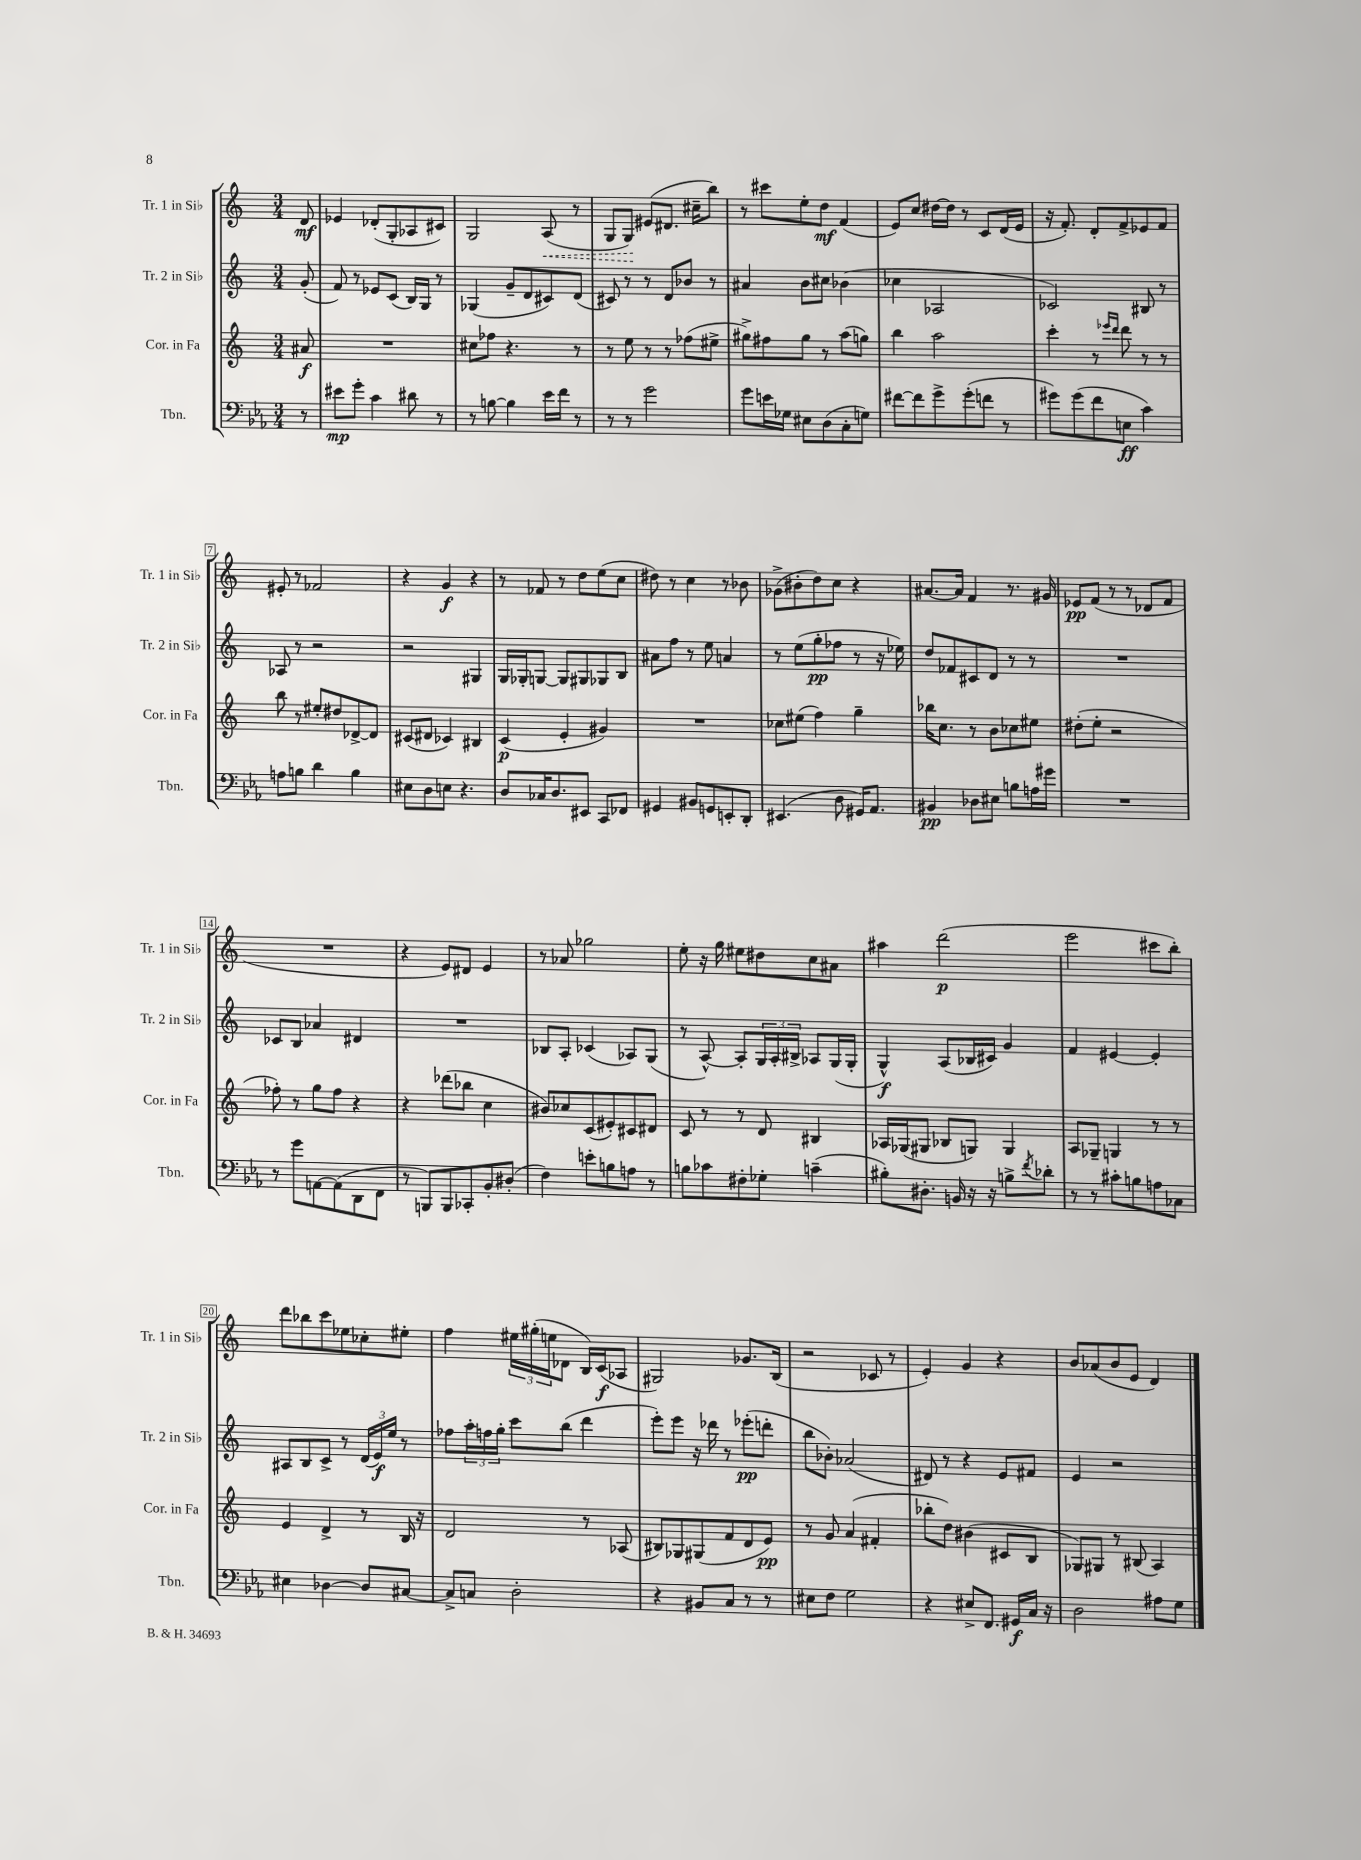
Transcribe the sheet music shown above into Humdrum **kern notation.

**kern	**kern	**kern	**kern
*staff4	*staff3	*staff2	*staff1
*clefF4	*clefG2	*clefG2	*clefG2
*k[b-e-a-]	*k[]	*k[]	*k[]
*M3/4	*M3/4	*M3/4	*M3/4
8r	8a#	(8g'	8d
=	=	=	=
8e#	2.r	8f)	4e-
8g'	.	8r	.
4c	.	8e-	(8d-'
.	.	(8c	8G'
8d#	.	16B)	8A-
.	.	16G	.
8r	.	8r	8c#)
=	=	=	=
8r	8cc#	(4G-	2G
[8B	8ff-	.	.
4B]	4.r	8g~	.
.	.	8d	.
16e-	.	8c#)	(8A
16f	.	.	.
8r	8r	(8d	8r
=	=	=	=
8r	8r	8c#)	8G
8r	8ee	8r	8G)
2g	8r	8r	(8e#
.	8r	8d	8.d#
.	(8ff-	8b-	.
.	.	.	16cc#~
.	8ee#^	8r	8bb)
=	=	=	=
8g	8gg#^)	4a#	8r
16e	8ff#	.	8ccc#
16G-	.	.	.
8E#	8gg#	8b	8ee'
(8D	8r	8cc#	8dd
8C'	(8aa	(4b-	(4f
8G)	8gg)	.	.
=	=	=	=
[8f#	4bb	4cc-	8e)
8f#]	.	.	8cc
8g^	2aa	2A-	[16dd#
.	.	.	16dd#]
(8g'	.	.	8r
8f	.	.	8c
8r	.	.	(16d
.	.	.	16e
=	=	=	=
8g#)	4ccc'	2c-)	16r
.	.	.	8.f')
(8g#	.	.	.
8f	8r	.	8d'
.	16qqeee-	.	.
.	16qqddd	.	.
8E	8ddd	.	8f^
4c)	8r	8B#	8e-
.	8r	8r	8f
=	=	=	=
8A	8bb	8A-	8e#'
8B	8r	8r	8r
4d	8ee#'	2r	2f-
.	8dd#	.	.
4B	[8d-^	.	.
.	8d-]	.	.
=	=	=	=
8E#	(8c#	2r	4r
8D	8d#	.	.
8E	4c-)	.	4g
4.r	.	.	.
.	4B#	4G#	4r
=	=	=	=
8D	(4c	16G	8r
.	.	16G-'	.
16C-	.	[8G	8f-
8.D	.	.	.
.	4e'	8G]	8r
8EE#	.	8G#	8dd
8CC	4g#)	8G-	(8ee
8FF-	.	8B	8cc
=	=	=	=
4GG#	2.r	8a#	8dd#)
.	.	8ff	8r
8BB#	.	8r	4cc
8GG	.	8ee	.
8EE'	.	4a	8r
8DD'	.	.	8b-
=	=	=	=
(4.EE#	8cc-	8r	(8g-^
.	(8ee#	(8ee	8b#'
.	4ff)	8gg'	8dd)
8D	.	8ff-	8cc
16GG#)	4gg~	8r	4r
8.AA-	.	.	.
.	.	16r	.
.	.	16ee-)	.
=	=	=	=
4BB#	16bb-	8dd	[8.a#
.	8.cc	.	.
.	.	8f-	.
.	.	.	16a#]
8D-	8r	8c#	4f
8E#	8b	8d	.
8B	8cc-	8r	8.r
16A	8ee#	8r	.
16g#	.	.	16g#
=	=	=	=
2.r	(8dd#'	2.r	8e-
.	8ee'	.	(8f
.	2r	.	8r
.	.	.	8r
.	.	.	8d-
.	.	.	8f
=	=	=	=
8r	8ff-')	8c-	2.r
8g	8r	8B	.
[8AA	8gg	4a-	.
(8AA]	8ff-	.	.
8DD	4r	4d#	.
8FF	.	.	.
=	=	=	=
8r	4r	2.r	4r
8BBB)	.	.	.
8BBB	(8ddd-	.	8e)
8CC-'	8bb-	.	8d#
8BB-'	4cc	.	4e
(8D#'	.	.	.
=	=	=	=
4F)	8b#)	8B-	8r
.	8cc-	8A'	8a-
8e'	(8c	(4c-	2gg-
8B	8e#')	.	.
8A	8c#	8A-)	.
8r	8d#	(8G	.
=	=	=	=
8B	8c	8r	8ee'
8c-	8r	[8A^^)	16r
.	.	.	16gg
8F#'	8r	8A']	8ee#
8G-'	8d	24G	8dd#
.	.	24A'	.
.	.	24B#^	.
(4c~	4B#	8A-	8cc
.	.	(16G	8a#
.	.	16G'	.
=	=	=	=
8B#')	16A-	4G^^)	4aa#
.	(16G-	.	.
8.D#'	8G#	.	.
.	8B-	(8A	(2ddd
16BB	.	.	.
16r	8G)	16B-	.
16r	.	16c#)	.
8B^	4G	4g	.
8qf	.	.	.
8d-'	.	.	.
=	=	=	=
8r	8A	4f	2eee
8r	8G-~	.	.
8c#'	4G	[4e#	.
8B	.	.	.
8A	8r	4e#']	8ccc#
8C-	8r	.	8bb')
=	=	=	=
4E#	4e	8A#	8ddd
.	.	8B	8bb-
[4D-	4d^	8c^	8ccc
.	.	8r	8ee-
8D-]	8r	(24d	8cc-'
.	.	24e)	.
.	.	24ee	.
[8C#	16B	8r	8ee#'
.	16r	.	.
=	=	=	=
8C#^]	2d	8ff-	4ff
8C	.	24aa'	.
.	.	24ff	.
.	.	24gg'	.
2D'	.	8ccc	24ee#
.	.	.	(24gg#'
.	.	.	24ee
.	.	(8bb	8d-
.	8r	4ddd	16B)
.	.	.	(16c
.	(8A-	.	8A-
=	=	=	=
4r	8B#)	8eee')	2G#)
.	8G-	8eee	.
8BB#	(8G#	16r	.
.	.	16ddd-	.
8C	8f	8r	.
8r	8d	(8eee-'	8.g-
8r	8e)	8ddd'	.
.	.	.	(16B
=	=	=	=
8E#	8r	8bb	2r
8F	8g	8b-')	.
2G	(4a	(2a-	.
.	4f#'	.	8c-
.	.	.	8r
=	=	=	=
4r	8bb-'	8d#)	4e')
.	8dd)	8r	.
8E#^	(4b#	4r	4g
8.FF	.	.	.
.	8c#	8e	4r
16GG#	.	.	.
16C	8B	8f#	.
16r	.	.	.
=	=	=	=
2D	8G-)	4e	8b
.	8G#	.	(8a-
.	8r	2r	8b
.	(8B#	.	8e
8A#	4A)	.	4d)
8G	.	.	.
==	==	==	==
*-	*-	*-	*-
